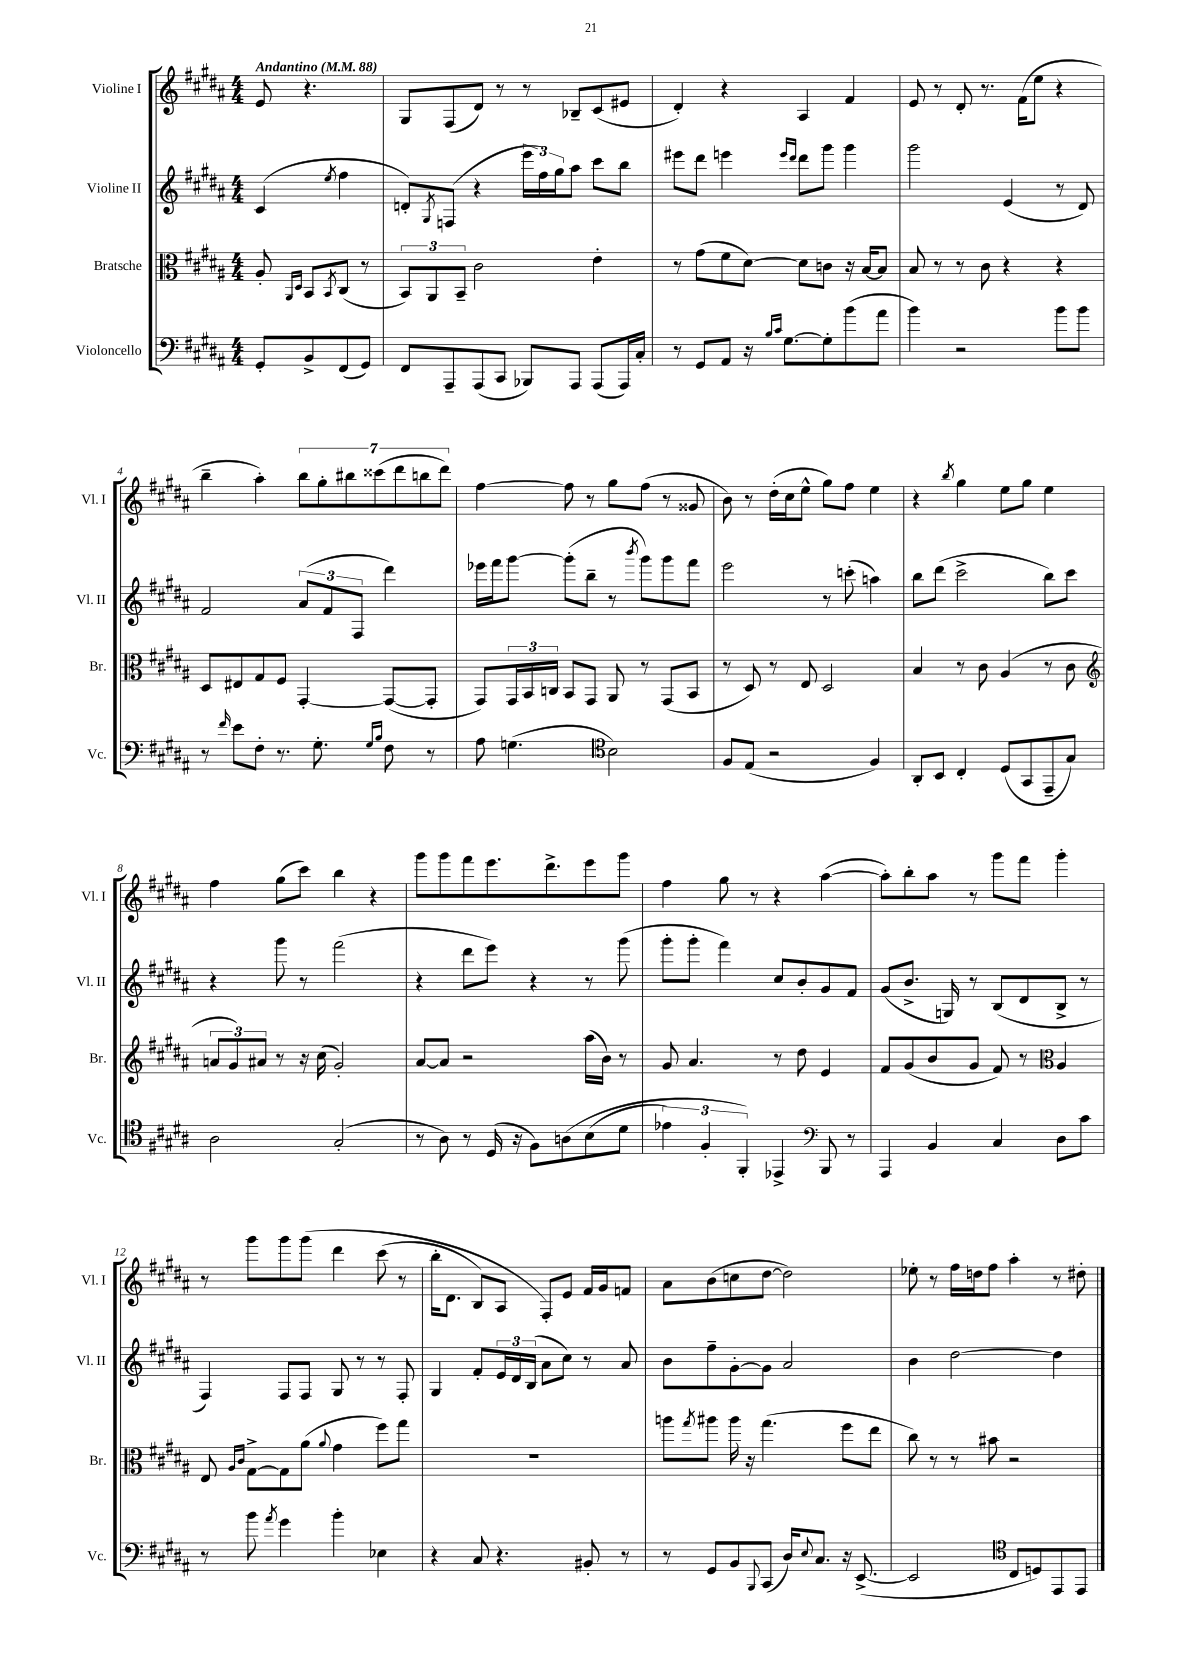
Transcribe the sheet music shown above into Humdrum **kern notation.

**kern	**kern	**kern	**kern
*staff4	*staff3	*staff2	*staff1
*clefF4	*clefC3	*clefG2	*clefG2
*k[f#c#g#d#a#]	*k[f#c#g#d#a#]	*k[f#c#g#d#a#]	*k[f#c#g#d#a#]
*M4/4	*M4/4	*M4/4	*M4/4
*MM88	*MM88	*MM88	*MM88
8GG#'/L	8A#'/	(4c#/	8e/
.	16qqAA#/LL	.	.
.	16qqD#/JJ	.	.
8BB^/	8BB/L	.	4.r
.	8qBB/	8qee/	.
(8FF#/	(8C#/J	4ff#\	.
8GG#/J)	8r	.	.
=	=	=	=
8FF#/L	12BB/L)	8d'/L)	8G#/L
.	12AA#/	.	.
.	.	8qG#/	.
8AAA#~/	.	(8F/J	(8F#/
.	12BB~/J	.	.
(8AAA#/	2c#\	4r	8d#/J)
8CC#/J	.	.	8r
8BBB-/L)	.	24eee\LL	8r
.	.	24ff#\)	.
.	.	24gg#\J	.
8AAA#/J	.	8aa#\J	8B-~/L
(8AAA#/L	4e'\	8ccc#\L	(8c#/
16AAA#/L)	.	8bb\J	8e#/J
16C#'/JJ	.	.	.
=	=	=	=
8r	8r	8eee#\L	4d#'/)
8GG#/L	(8g#\L	8ddd#\J	.
8AA#/J	8f#\	4eee\	4r
16r	[8d#\J)	.	.
16qqB/LL	.	.	.
16qqc#/JJ	.	.	.
[8.G#\L	.	.	.
.	.	16qqeee/LL	.
.	.	16qqddd#/JJ	.
.	8d#\]L	8ddd#\L	4A#/
8G#'\]	8c\J	8ggg#\J	.
(8b\	16r	4ggg#\	4f#/
.	[16B/LK	.	.
8a#\J	8B/]J	.	.
=	=	=	=
4b\)	8B/	2ggg#\	8e/
.	8r	.	8r
2r	8r	.	8d#'/
.	8c#\	.	8.r
.	4r	(4e/	.
.	.	.	(16f#\LK
.	.	.	8ee\J
8b\L	4r	8r	4r
8b\J	.	8d#/)	.
=	=	=	=
8r	8D#/L	2f#/	4bb~\
16qqf#/	.	.	.
8e\L	8E#/	.	.
8F#'\J	8G#/	.	4aa#'\)
8.r	8F#/J	.	.
.	[4GG#'/	(12a#/L	14bb\L
8.G#'\	.	.	.
.	.	.	14gg#'\
.	.	12f#/	.
.	.	.	14bb#\
.	.	12F#/J	.
.	.	.	(14ccc##\
16qqG#/LL	.	.	.
16qqB/JJ	.	.	.
8F#\	(8GG#/_L	4ddd#\)	.
.	.	.	14ddd#\
.	.	.	14bb\
8r	8GG#'/]J	.	.
.	.	.	14ddd#\J)
=	=	=	=
8A#\	8GG#/L)	16eee-\LL	[4ff#\
.	.	16fff#\J	.
(4.G\	24GG#/L	[8ggg#\J	.
.	24BB/	.	.
.	24C/JJ	.	.
.	8BB/L	(8ggg#'\]L	8ff#\]
.	8GG#/J	8bb~\J	8r
*clefC4	*	*	*
2B\)	8AA#/	8r	8gg#\L
.	.	8qbbb/	.
.	8r	8ggg#\L)	(8ff#\J
.	(8GG#/L	8ggg#\	8r
.	8BB/J	8fff#\J	8g##/
=	=	=	=
8F#/L	8r	2eee\	8b\)
(8E/J	8D#/)	.	8r
2r	8r	.	(16dd#'\LL
.	.	.	16cc#\J
.	8E/	.	8ee^^\J
.	2D#/	8r	8gg#\L)
.	.	(8ccc'\	8ff#\J
4F#/)	.	4aa\)	4ee\
=	=	=	=
8AA#'/L	4B/	8bb\L	4r
8BB/J	.	(8ddd#\J	.
.	.	.	8qbb/
4C#'/	8r	2ccc#^\	4gg#\
.	8c#\	.	.
(8D#/L	(4A#/	.	8ee\L
8GG#/	.	.	8gg#\J
8EE~/	8r	8bb\L)	4ee\
8G#/J)	8c#\	8ccc#\J	.
=	=	=	=
*	*clefG2	*	*
2A#\	12a/L	4r	4ff#\
.	12g#/)	.	.
.	12a#/J	.	.
.	8r	8ggg#\	(8gg#\L
.	16r	8r	8ccc#\J)
.	(16cc#\	.	.
(2G#'/	2g#'/)	(2fff#\	4bb\
.	.	.	4r
=	=	=	=
8r	[8a#/L	4r	8ggg#\L
8A#\)	8a#/]J	.	8ggg#\
8r	2r	8ddd#\L	8fff#\
(16D#/	.	8eee\J)	8.eee\
16r	.	.	.
8F#\L)	.	4r	.
.	.	.	8.ddd#^\
&(8A\	.	.	.
(8B\	(16aa#\LL	8r	8eee\
.	16b\JJ)	.	.
8d#\J	8r	(8ggg#\	8ggg#\J
=	=	=	=
6e-\)	8g#/	8ggg#'\L	4ff#\
.	4.a#/	8ggg#'\J	.
6F#'/	.	.	.
.	.	4fff#\)	8gg#\
6FF#'/&)	.	.	.
.	.	.	8r
4EE-^/	8r	8cc#/L	4r
.	8dd#\	8b'/	.
*clefF4	*	*	*
8BBB/	4e/	8g#/	([4aa#\
8r	.	8f#/J	.
=	=	=	=
4AAA#/	8f#/L	(8g#/L	8aa#'\]L)
.	(8g#/	8.b^/J	8bb'\
4BB/	8b/	.	8aa#\J
.	.	16G/)	.
.	8g#/J	8r	8r
4C#/	8f#/)	(8B/L	8ggg#\L
.	8r	8d#/	8fff#\J
*	*clefC3	*	*
8D#\L	4A#/	8B^/J	4ggg#'\
8c#\J	.	8r	.
=	=	=	=
8r	8E/	4F#/)	8r
.	16qqA#/LL	.	.
.	16qqc#/JJ	.	.
8b\	[8G#^\L	.	8ggg#\L
8qa#/	.	.	.
4g#\	8G#\]	8F#/L	8ggg#\
.	(8a#\J	8F#/J	&(8ggg#\J
.	8qqa#/	.	.
4b'\	4g#\	8G#/	4ddd#\
.	.	8r	.
4E-\	8ff#\L)	8r	(8ccc#\
.	8gg#\J	8F#'/	8r
=	=	=	=
4r	1r	4G#/	16bb'\LK
.	.	.	8.d#\J
8C#/	.	8f#'/L	8B/L)
4.r	.	24e/L	8A#/J
.	.	24d#/	.
.	.	(24B/JJ	.
.	.	8a#\L	8F#'/L&)
.	.	8cc#\J)	8e/J
8BB#'/	.	8r	16f#/LL
.	.	.	16g#/J
8r	.	8a#/	8f/J
=	=	=	=
8r	8aa\L	8b\L	8a#\L
.	8qgg#/	.	.
8GG#/L	8aa#\J	8ff#~\	(8b\
8BB/	16aa#\	[8g#'\	8cc\
.	16r	.	.
8qqBBB/	.	.	.
(8CC#/J	(4.gg#\	8g#\]J	[8dd#\J
16D#/LK)	.	2a#/	2dd#\])
8qqE/	.	.	.
8.C#/J	.	.	.
16r	8ff#\L	.	.
([8.EE^/	.	.	.
.	8ee\J	.	.
=	=	=	=
2EE/]	8cc#\)	4b\	8ee-'\
.	8r	.	8r
.	8r	[2dd#\	16ff#\LL
.	.	.	16dd\J
.	8b#\	.	8ff#\J
*clefC4	*	*	*
8C#/L	2r	.	4aa#'\
8D/)	.	.	.
8EE/	.	4dd#\]	8r
8EE/J	.	.	8dd#'\
==	==	==	==
*-	*-	*-	*-
